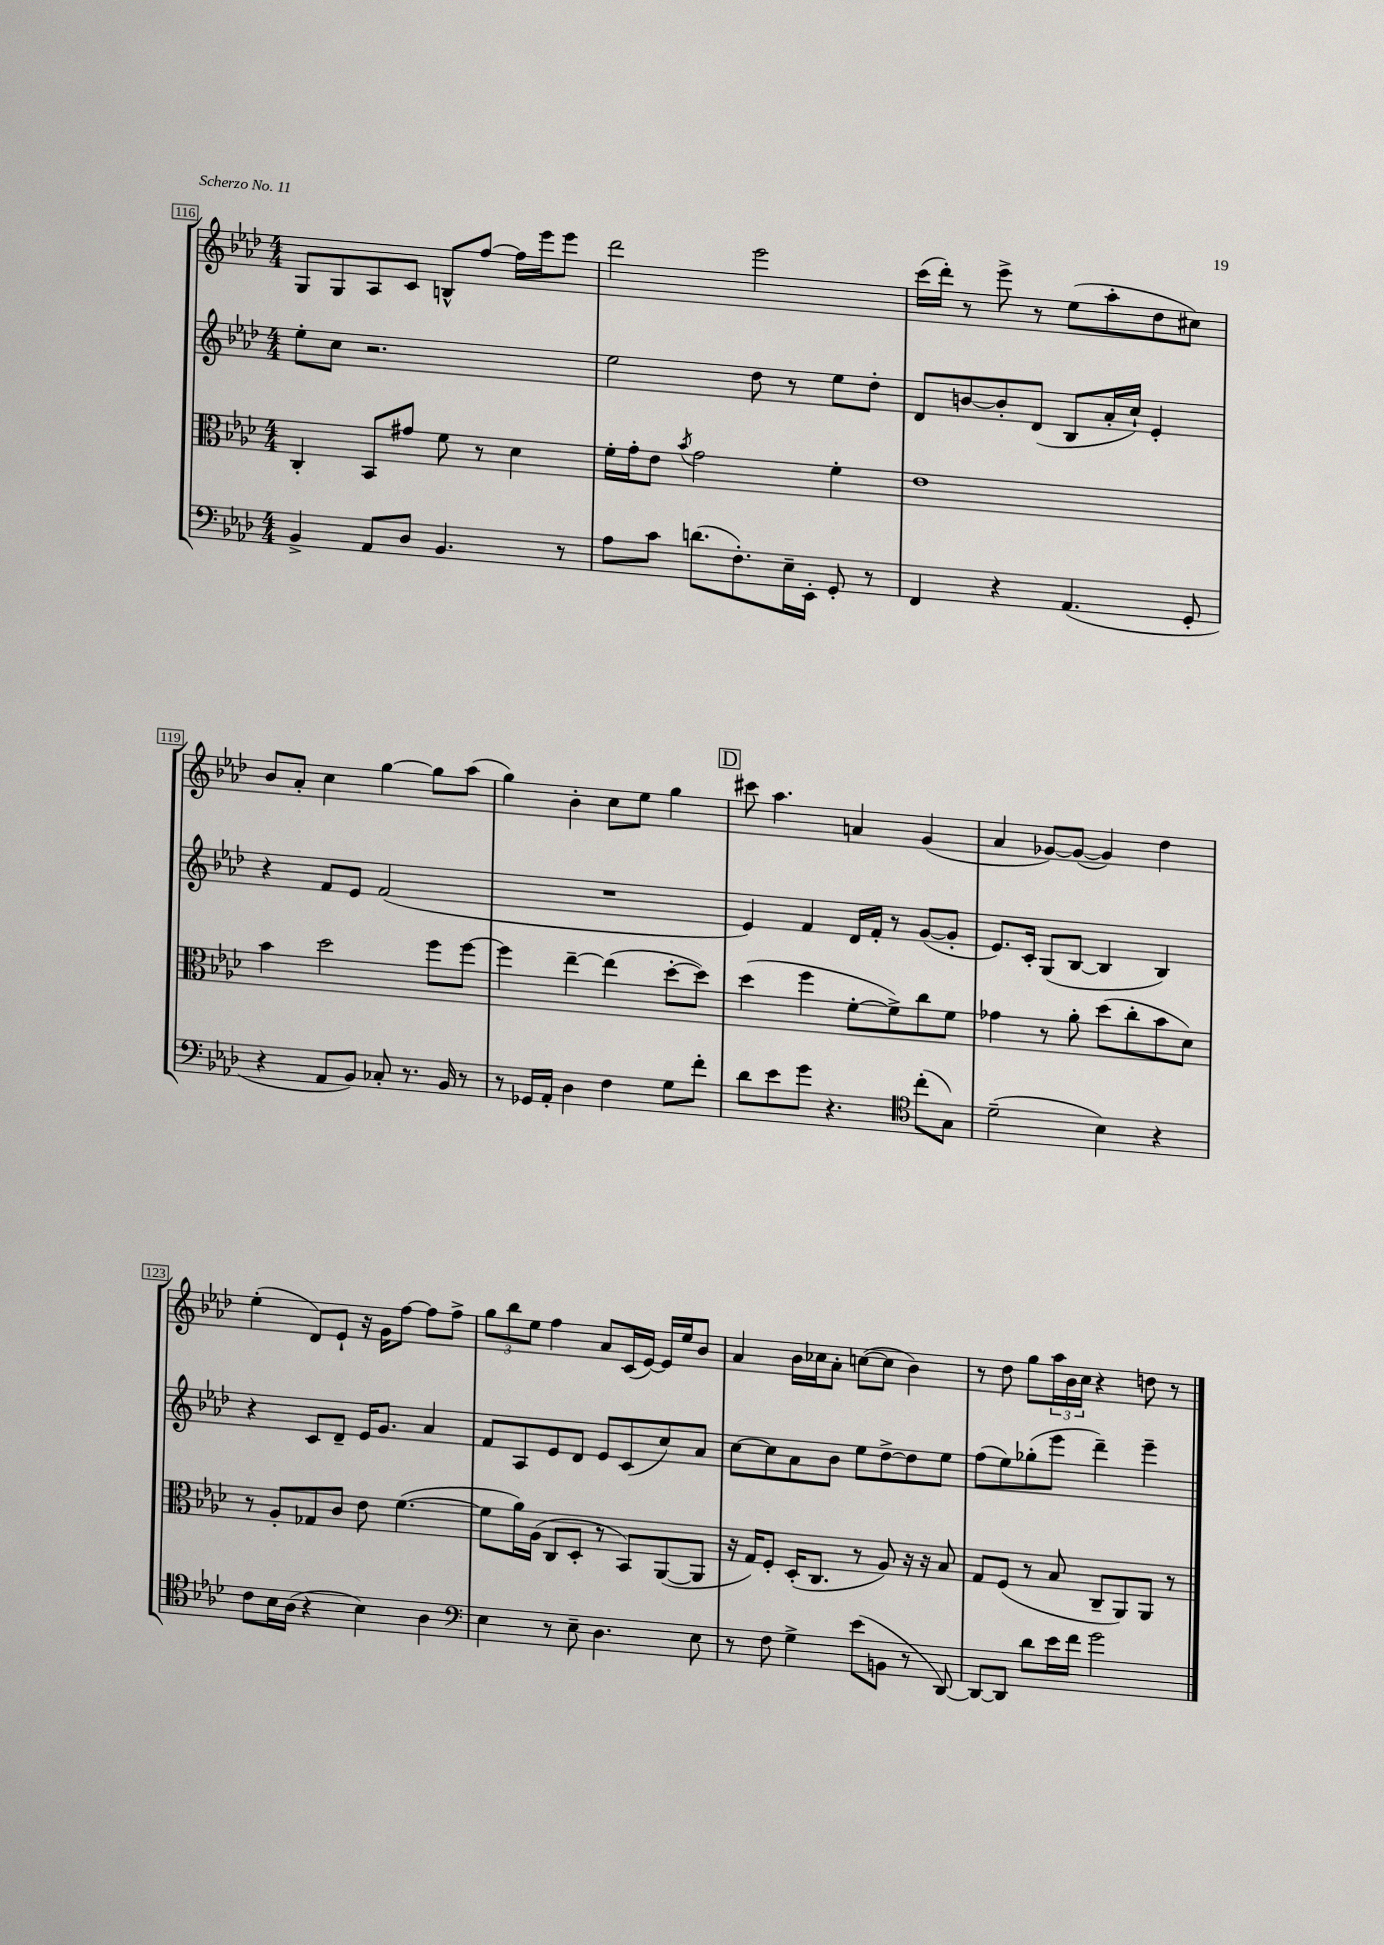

**kern	**kern	**kern	**kern
*part4	*part3	*part2	*part1
*staff4	*staff3	*staff2	*staff1
*clefF4	*clefC3	*clefG2	*clefG2
*k[b-e-a-d-]	*k[b-e-a-d-]	*k[b-e-a-d-]	*k[b-e-a-d-]
*M4/4	*M4/4	*M4/4	*M4/4
=116	=116	=116	=116
4BB-^/	4C'/	8ee-'\L	8G/L
.	.	8cc\J	8G/
8AA-/L	8BB-/L	2.r	8A-/
8D-/J	8g#X/J	.	8c/J
4.BB-/	8f\	.	8Bn^^/L
.	8r	.	[8ff/J
.	4d-\	.	16ff\LL]
.	.	.	16eee-\J
8r	.	.	8eee-\J
=117	=117	=117	=117
8A-\L	16f'\LL	2ee-\	2ddd-\
.	16g'\J	.	.
8c\J	8e-\J	.	.
.	8qb-/	.	.
(8.dn\L	2g\	.	.
8.F'\)	.	.	.
.	.	8dd-\	2eee-\
16E-~\L	.	8r	.
16EE-'\JJ	.	.	.
8GG'/	4f'\	8ee-\L	.
8r	.	8dd-'\J	.
=118	=118	=118	=118
4FF/	1e-	8d-/L	(16ccc\LL
.	.	.	16ddd-'\JJ)
.	.	[8bn/	8r
4r	.	8b'/]	8eee-^\
.	.	(8d-/J	8r
(4.AA-/	.	8B-/L	(8ee-\L
.	.	16a-'/L	8aa-'\
.	.	16cc`/JJ)	.
.	.	4e-'/	8dd-\
8GG'/	.	.	8cc#X\J)
!!LO:LB:g=z
=119	=119	=119	=119
4r	4b-\	4r	8b-/L
.	.	.	8a-'/J
8AA-/L	2dd-\	8f/L	4cc\
8BB-/J)	.	8e-/J	.
8C-X'/	.	(2f/	[4gg\
8.r	.	.	.
.	8ff\L	.	8gg\L]
16BB-/	.	.	.
8r	[8ff\J	.	(8aa-\J
=120	=120	=120	=120
8r	4ff\]	1r	4gg\)
16GG-X/LL	.	.	.
16AA-'/JJ	.	.	.
4D-\	[4ee-~\	.	4b-'\
4F\	(4ee-\]	.	8cc\L
.	.	.	8ee-\J
8G\L	[8dd-'\L	.	4gg\
8f'\J	8dd-\J])	.	.
!!LO:REH:place=s1:t=D
=121	=121	=121	=121
8d-\L	(4dd-\	4e-/)	8ccc#X\
8e-\	.	.	4.aa-\
8g\J	4ff\	4f/	.
4.r	.	.	.
.	[8f'\L	16d-/LL	4an/
.	.	16f'/JJ	.
.	8f^\])	8r	.
*clefC4	*	*	*
(8cc'\L	8cc\	([8g/L	(4g/
8G\J)	8f\J	8g'/J]	.
=122	=122	=122	=122
(2d-~\	4g-X\	8.e-/L)	4a-/
.	.	16c'/Jk	.
.	8r	(8G/L	[8g-X/L)
.	8a-'\	[8B-/J	(8g-/J_
4B-\)	(8dd-\L	4B-/]	4g-/])
.	8cc'\	.	.
4r	8b-\	4B-/)	4dd-\
.	8d-\J)	.	.
!!LO:LB:g=z
=123	=123	=123	=123
8c\L	8r	4r	(4ee-'\
16B-\L	8A-'/L	.	.
(16A-\JJ	.	.	.
4r	8G-X/	8c/L	8d-/L)
.	8c/J	8d-~/J	8e-`/J
4B-\)	8e-\	16e-/KL	16r
.	.	8.g/J	16g\KL
.	([4.f\	.	[8ff\J
4A-\	.	4a-/	8ff\L]
.	.	.	8ff^\J
=124	=124	=124	=124
*clefF4	*	*	*
4E-\	8f\L]	8f/L	12gg\L
.	.	.	12bb-\
.	16a-\L)	8A-/	.
.	.	.	12ee-\J
.	(16A-\JJ	.	.
8r	8C/L	8e-/	4ff\
8E-~\	8D-'/J	8d-/J	.
4.D-\	8r	8e-/L	8a-/L
.	8BB-/L)	(8c/	(16c/L
.	.	.	[16e-/JJ)
.	([8AA-/	8cc/)	16e-/LL]
.	.	.	16ee-/J
8E-\	8AA-/J]	8a-/J	8b-/J
=125	=125	=125	=125
8r	16r	[8cc\L	4a-/
.	16G/KL)	.	.
8F\	8F'/J	8cc\]	.
4G^\	(16D-'/KL	8a-\	16b-\LL
.	8.C/J	.	16cc-X\J
.	.	8b-\J	8a-'\J
(8e-\L	8r	8ee-\L	([8ccn\L
8BBn\J	8A-/)	[8dd-^\	8cc\J]
8r	16r	8dd-\]	4b-\)
.	16r	.	.
[8DD-/)	8B-/	8ee-\J	.
=126	=126	=126	=126
8DD-/L_	8G/L	(8ff\L	8r
8DD-/J]	(8F/J	8ee-\)	8dd-\
8d-\L	8r	(8gg-X'\	8gg\L
16e-\L	8B-/	8eee-\J	24aa-\L
.	.	.	24b-\
16f\JJ	.	.	.
.	.	.	24cc\JJ
2g\	8C~/L	4ddd-~\)	4r
.	8AA-/)	.	.
.	8AA-/J	4eee-~\	8ddn\
.	8r	.	8r
==	==	==	==
*-	*-	*-	*-
